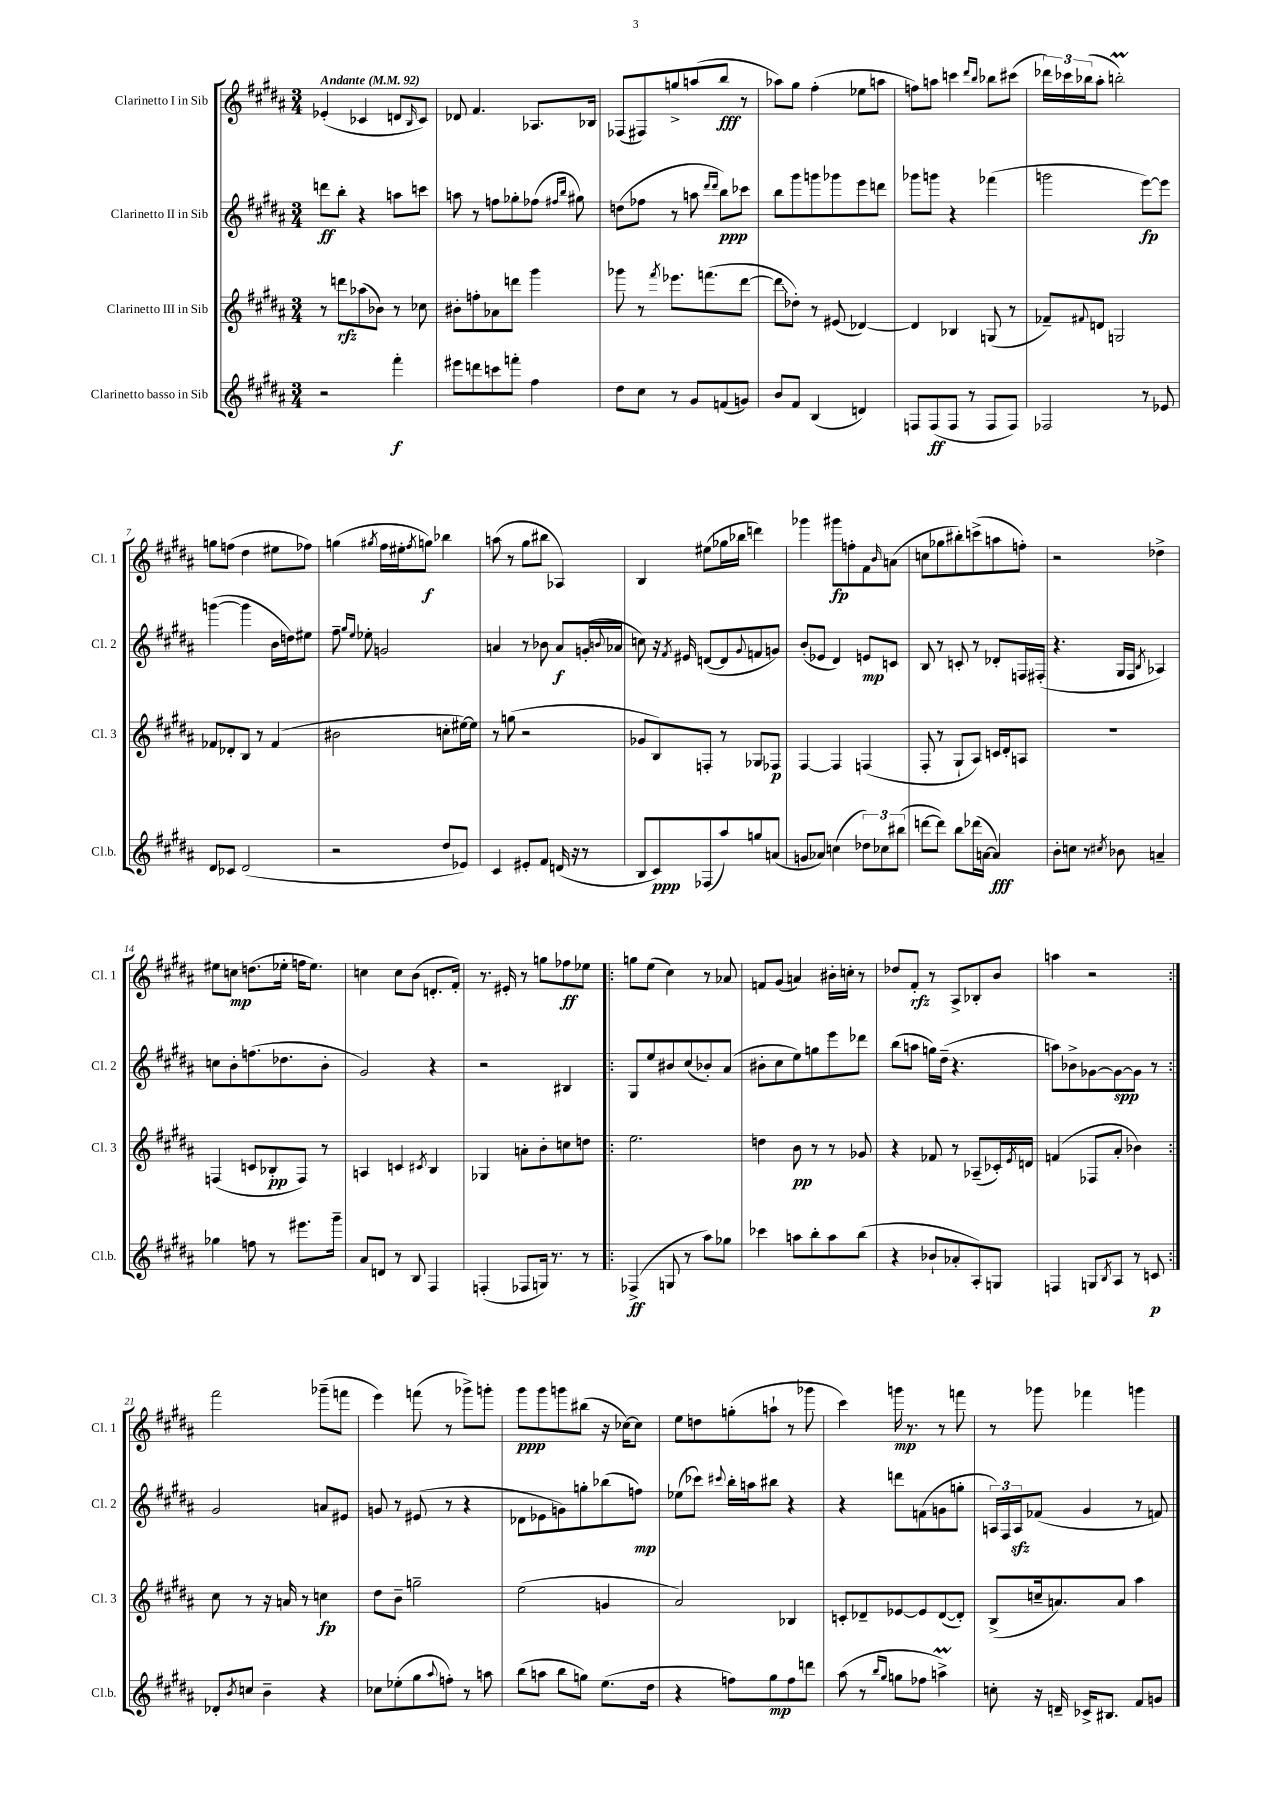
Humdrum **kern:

**kern	**kern	**kern	**kern
*staff4	*staff3	*staff2	*staff1
*clefG2	*clefG2	*clefG2	*clefG2
*k[f#c#g#d#a#]	*k[f#c#g#d#a#]	*k[f#c#g#d#a#]	*k[f#c#g#d#a#]
*M3/4	*M3/4	*M3/4	*M3/4
*MM92	*MM92	*MM92	*MM92
2r	8r	8ddd	(4e-'
.	8ddd	8bb'	.
.	(8aa-	4r	4c-
.	8b-)	.	.
4fff#'	8r	8aa	8d
.	.	.	16qqB
.	8cc-	8ccc	8c-)
=	=	=	=
8eee#	8b#'	8aa	8d-
8ddd	8ff'	8r	4.f#
8ccc	8a-	8ff	.
8fff'	8ddd	8gg-'	.
4ff#	4ggg#	(8ff-	8.A-
.	.	16qqff#	.
.	.	16qqbb	.
.	.	8gg#)	.
.	.	.	16B-
=	=	=	=
8dd#	8ggg-	(8dd	(8F-
8cc#	8r	8ff-	8F#)
.	8qfff#	.	.
8r	8.eee-	8r	8gg^
8g#	.	8aa	(8aa
.	(8.fff	.	.
.	.	16qqddd#	.
.	.	16qqddd#	.
(8f	.	8bb)	8bb
8g)	[8ddd#	8ccc-	8r
=	=	=	=
8b	8ddd#]	8bb	8aa-)
8f#	8dd-')	8ggg#	8gg#
(4B	8r	8ggg	(4ff#'
.	(8e#	8ggg-	.
4d)	[4d-)	8eee	8ee-
.	.	8ddd	8aa
=	=	=	=
8F	4d-]	8ggg-	8ff)
(8F	.	8ggg	8aa
8F	4B-	4r	4ccc
8r	.	.	.
.	.	.	16qqddd#
.	.	.	16qqbb
8F	(8G	(4fff-	8bb-
8F)	8r	.	(8ccc#
=	=	=	=
2F-	8f-~)	2ggg	24ddd-)
.	.	.	24ccc-
.	.	.	(24bb-
.	8qqf#	.	.
.	8d	.	8aa#'
.	2G	.	2bb')
8r	.	[8eee)	.
8e-	.	8eee]	.
=	=	=	=
8d#	8f-	([4ggg	8gg
8c-	8d-'	.	(8ff
(2d#	8B	4ggg]	4dd#
.	8r	.	.
.	(4f-	16b	8ee#
.	.	16dd)	.
.	.	8ee#	8ff-)
=	=	=	=
2r	2b#	8ff#~	(4gg
.	.	16qqgg#	.
.	.	16qqee	.
.	.	8ee-'	.
.	.	.	8qgg#
.	.	2g	16ff#
.	.	.	16ee#'
.	.	.	8qff#
.	.	.	8gg)
8dd#	8cc'	.	4bb-
8e-)	[16ee#)	.	.
.	16ee#]	.	.
=	=	=	=
4c#	8r	4a	(8aa
.	(8gg	.	8r
8e#'	2r	8r	8gg#
8f#	.	8b-	8bb#
(16d	.	8a	4A-)
16r	.	.	.
8r	.	(16g'	.
.	.	8qqb	.
.	.	16a-	.
=	=	=	=
8B	8g-	8cc)	4B
8c#)	8B)	16r	.
.	.	8qf#	.
.	.	16e#	.
(8F-	8F'	([8d	(8ee#
8aa#)	8r	8d]	16gg-
.	.	.	16bb-
.	.	8qqg#	.
8gg	8G-	8f	4ddd)
(8a	8F-	8g)	.
=	=	=	=
8g	[4F#	(8b'	4ggg-
8a-)	.	8e-	.
(4cc	4F#]	4d#)	8ggg#
.	.	.	8ff'
12dd-)	(4F	8e	8f#
12cc-	.	.	.
.	.	.	16qqb
.	.	8c	(8a
(12bb#	.	.	.
=	=	=	=
[8ddd	8F#'	8B	8cc
8ddd])	8r	8r	8gg-
8bb	8G#`	8c'	8bb#')
(16ddd-	8A#)	8r	(8ccc^
[16a	.	.	.
4a])	16c	8d-'	8aa
.	16d#'	.	.
.	8A	16F	8ff')
.	.	(16F#'	.
=	=	=	=
8b'	2.r	4.r	2r
8cc	.	.	.
8r	.	.	.
8qcc#	.	.	.
8b-	.	16G#	.
.	.	16F#	.
.	.	8qB	.
4a~	.	4A-)	4dd-^
=	=	=	=
4gg-	(4F	8cc	8ee#
.	.	8b'	8cc
8ff	8c	(8.ff	(8.dd
8r	8B-'	.	.
.	.	8.dd-	16ee-'
8.eee#	8F)	.	16ff
.	.	.	8.ee-)
.	8r	8b'	.
16ggg#~	.	.	.
=	=	=	=
8a#	4A	2g#)	4cc
8d	.	.	.
8r	4c	.	8cc
8B	.	.	(8b
.	8qc#	.	.
4F#	4B	4r	8.d'
.	.	.	16f#')
=	=	=	=
(4F'	4G-	2r	8.r
.	.	.	16e#'
8F-	8a'	.	8r
16G)	8b'	.	8gg
8.r	.	.	.
.	8cc	4B#	8ff-
8r	8dd	.	8ee-
=!|:	=!|:	=!|:	=!|:
(4F-^	2.ee	8G#	8gg
.	.	8ee	(8ee
8G	.	8b#	4cc#)
8r	.	(8cc#	.
8aa#)	.	8b-')	8r
8gg-	.	(8a#	8a-
=	=	=	=
4ccc-	4dd	8b#'	8f
.	.	8cc#	(8g#
8aa	8b	8ee)	4a)
8bb'	8r	8gg	.
8aa	8r	8eee	16b#'
.	.	.	16cc'
(8bb	8g-	8ddd-	8r
=	=	=	=
4r	4r	(8bb	8dd-
.	.	8aa	8f#'
8b-`	8f-	16gg)	8r
.	.	(16dd#~	.
8a-'	8r	4.r	8A#^
8A#')	(8A-~	.	8B-'
8G	16c-')	.	8b
.	8qe	.	.
.	16d	.	.
=	=	=	=
4F	(4f	8aa)	4aa
.	.	8b-^	.
8G	8F-	[8g-	2r
8qB	.	.	.
8A#	8a#'	8g-_	.
8r	4b-)	8g-]	.
8c	.	8r	.
=:|!	=:|!	=:|!	=:|!
8d-'	8cc#	2g#	2fff#
8qb	.	.	.
8cc	8r	.	.
4b~	16r	.	.
.	16a	.	.
.	8r	.	.
4r	4cc	8a	(8ggg-~
.	.	8e#	8fff
=	=	=	=
8cc-	8dd#	8g	4eee)
(8ee-'	8b~	8r	.
8gg#	2gg~	(8e#	(8fff
8qqaa#	.	.	.
8ff')	.	8r	8r
8r	.	4r	8ggg-^)
8aa	.	.	8ggg'
=	=	=	=
(8bb	(2ee	8d-	8ggg#
8aa	.	8e-	8ggg#
8bb	.	8g)	8ggg
8gg)	.	8gg'	(8bb#
(8.ee	4g	(8bb-	16r
.	.	.	[16cc-)
.	.	8ff)	8cc-]
16dd#	.	.	.
=	=	=	=
4r	2a#)	(8ee-	8ee
.	.	8ccc-)	8dd
.	.	8qqccc#	.
8ff)	.	16bb'	(8gg'
.	.	16aa	.
8gg#	.	8bb#	8aa`
8ff	4B-	4r	8r
8ddd	.	.	8ggg-
=	=	=	=
(8aa#	8c'	4r	4ccc#)
8r	8d-~	.	.
16qqbb	.	.	.
16qqgg#	.	.	.
8gg	[8e-	8ddd	16ggg
.	.	.	8.r
8ff-	8e-]	(8f	.
4aa^)	([8d-	8g	8r
.	8d-'])	8gg'	8fff
=	=	=	=
8cc'	(8B^	24A)	8r
.	.	24F#	.
.	.	24A	.
16r	16cc~	(8f-	8ggg-
16d~	8.a)	.	.
16c-^	.	4g#	4fff-
8.B#	.	.	.
.	8a	.	.
8f#	4aa#	8r	4ggg
8g	.	8f)	.
==	==	==	==
*-	*-	*-	*-
